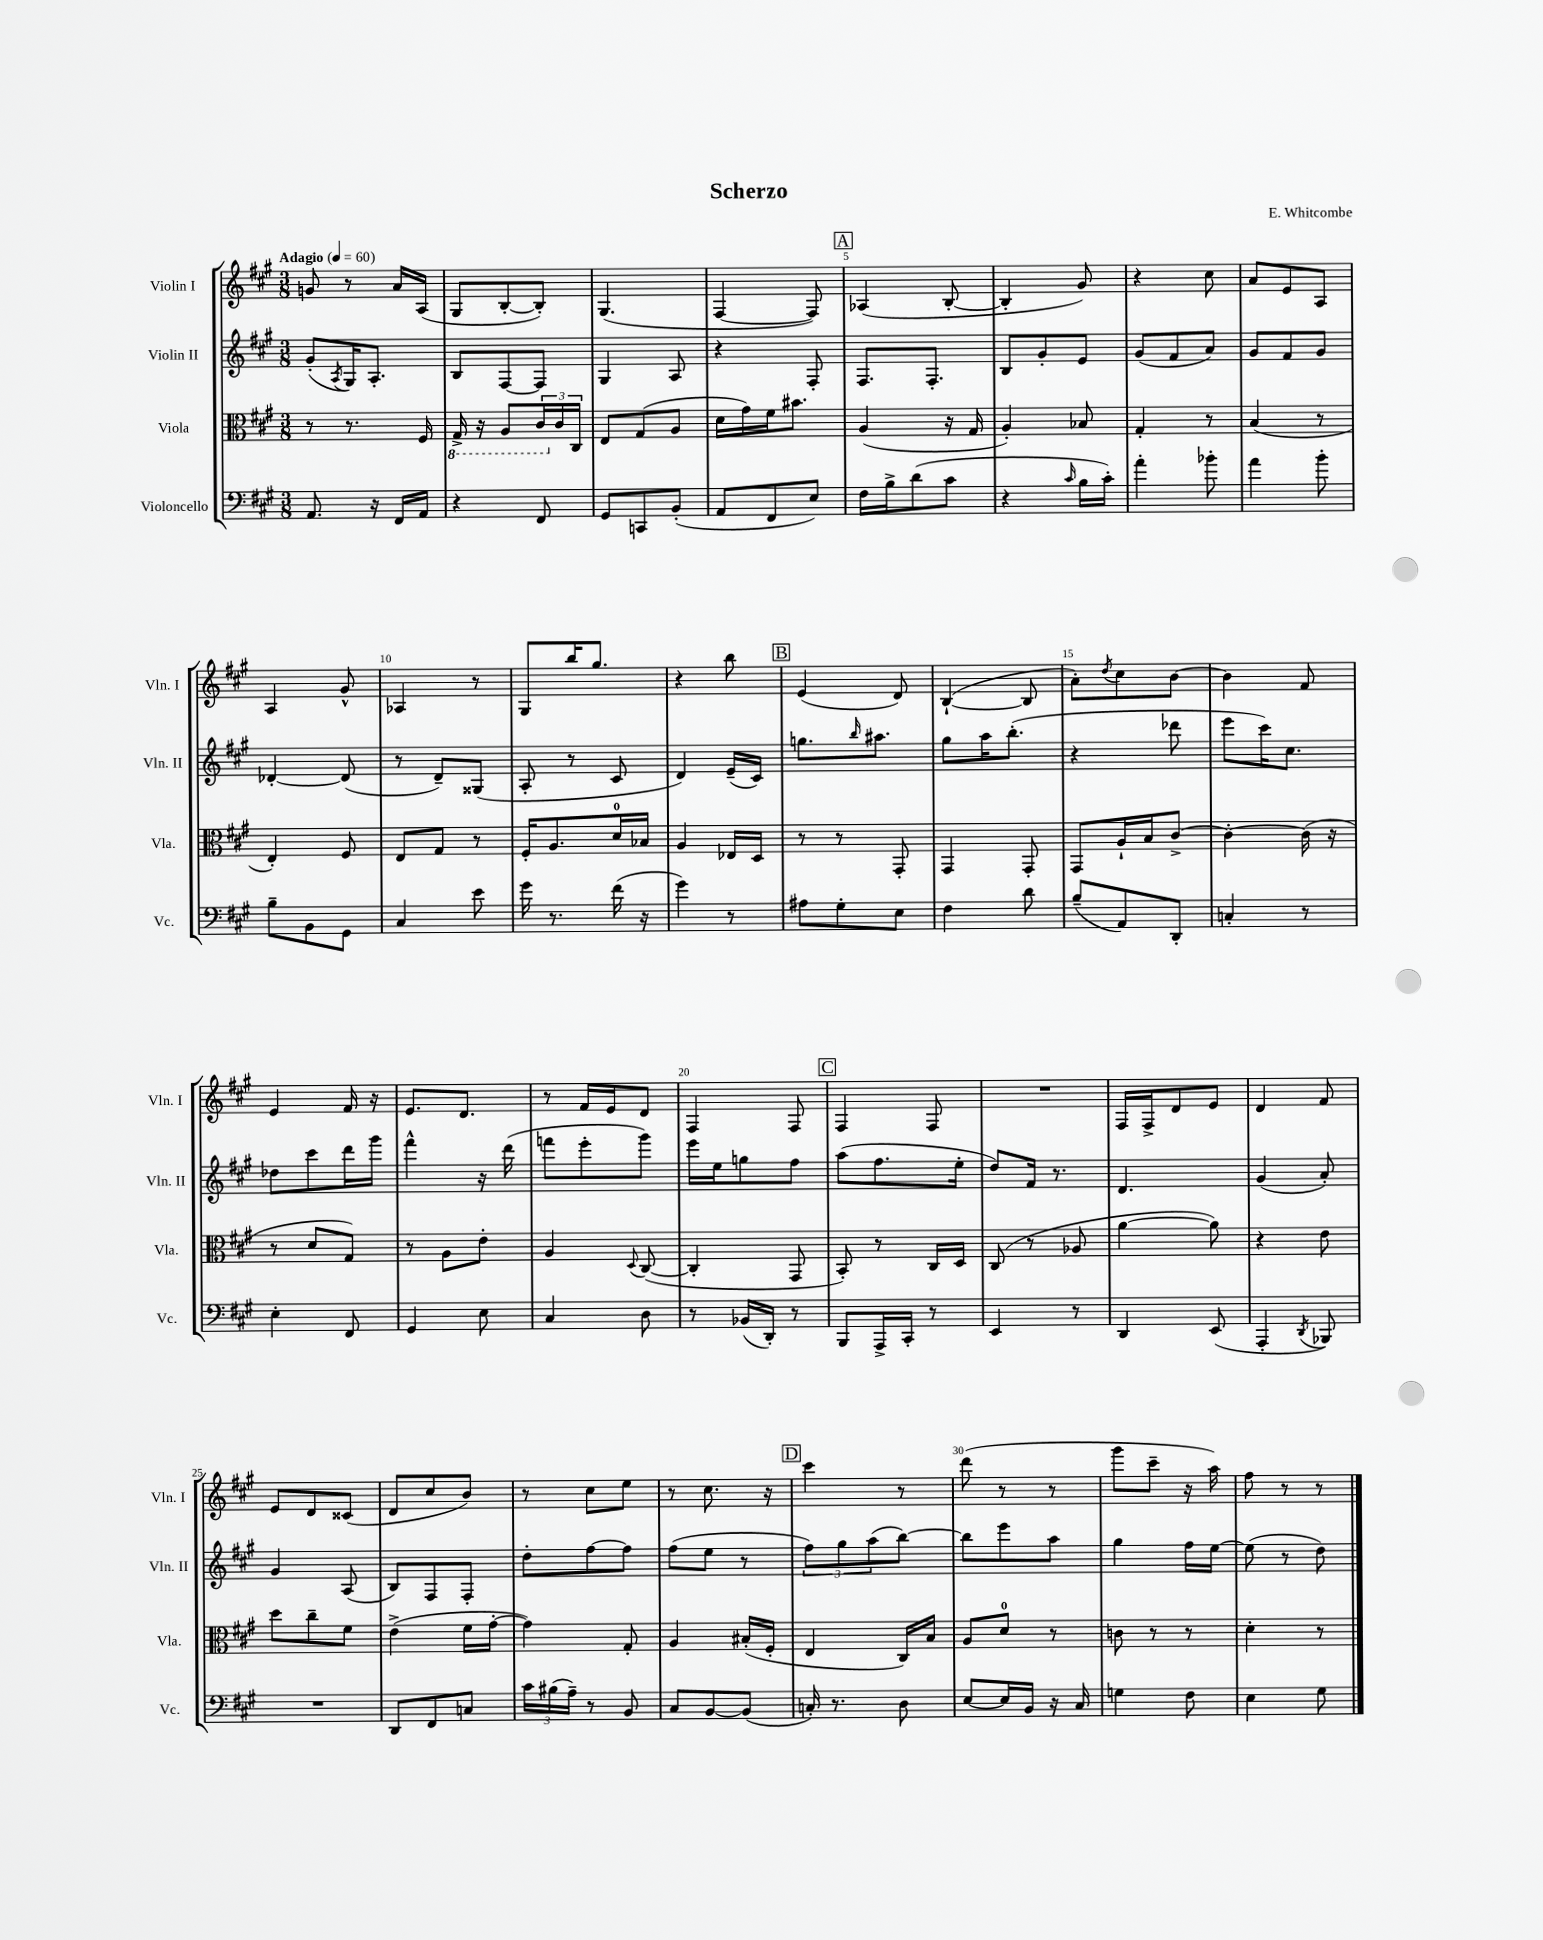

**kern	**kern	**kern	**kern
*staff4	*staff3	*staff2	*staff1
*clefF4	*clefC3	*clefG2	*clefG2
*k[f#c#g#]	*k[f#c#g#]	*k[f#c#g#]	*k[f#c#g#]
*M3/8	*M3/8	*M3/8	*M3/8
*MM60	*MM60	*MM60	*MM60
8.AA	8r	(8g#'	8g
.	.	8qA	.
.	8.r	16G#)	8r
16r	.	8.A'	.
16FF#	.	.	16a
16AA	16F#	.	(16A
=	=	=	=
4r	16GG#^	8B	8G#
.	16r	.	.
.	8AA	[8F#	[8B'
8FF#	24C#	8F#]	8B'])
.	24c#	.	.
.	24C#	.	.
=	=	=	=
8GG#	8E	4G#	(4.G#
8CC	(8G#	.	.
(8BB'	8A	8A	.
=	=	=	=
8AA	16d	4r	[4F#
.	16g#)	.	.
8FF#	16f#	.	.
.	8.b#	.	.
8E)	.	8F#'	8F#])
=	=	=	=
16F#	(4A	8.F#	(4A-
16B^	.	.	.
(8d	.	.	.
.	.	8.F#'	.
8c#	16r	.	[8B'
.	16G#	.	.
=	=	=	=
4r	4A')	8B	4B']
.	.	8g#'	.
16qqc#	.	.	.
16B	8B-	8e	8g#)
16c#')	.	.	.
=	=	=	=
4a'	4G#'	(8g#	4r
.	.	8f#	.
8b-'	8r	8a)	8cc#
=	=	=	=
4a	(4B	8g#	8a
.	.	8f#	8e
8b'	8r	8g#	8A
=	=	=	=
8B~	4E')	[4d-'	4A
8BB	.	.	.
8GG#	8F#	(8d-]	8g#^^
=	=	=	=
4C#	8E	8r	4A-
.	8G#	8d~)	.
8e	8r	(8G##	8r
=	=	=	=
16g#	16F#'	8A'	8G#
8.r	8.A	.	.
.	.	8r	16bb
.	.	.	8.gg#
(16f#	16d	8c#	.
16r	16B-	.	.
=	=	=	=
4g#)	4A	4d)	4r
8r	16E-	(16e~	8bb
.	16D	16c#)	.
=	=	=	=
8A#	8r	8.gg	(4e
8G#'	8r	.	.
.	.	16qqbb	.
.	.	8.aa#	.
8E	8GG#'	.	8d)
=	=	=	=
4F#	4GG#	8gg#	([4B`
.	.	16aa	.
.	.	(8.bb'	.
8d	8GG#'	.	8B]
=	=	=	=
(8B~	8GG#	4r	8a')
.	.	.	8qdd
8AA)	16A`	.	8cc#
.	16B	.	.
8DD'	[8c#^	8ddd-	[8b
=	=	=	=
4C'	4c#'_	8eee	4b]
.	.	16ccc#)	.
.	.	8.cc#	.
8r	(16c#]	.	8f#
.	16r	.	.
=	=	=	=
4E'	8r	8dd-	4e
.	8d	8ccc#	.
8FF#	8G#)	16ddd	16f#
.	.	16ggg#	16r
=	=	=	=
4GG#	8r	4fff#^^	8.e
.	8A	.	.
.	.	.	8.d
8E	8e'	16r	.
.	.	(16ddd	.
=	=	=	=
4C#	4A	8fff	8r
.	.	8eee'	16f#
.	.	.	16e
.	8qqD	.	.
8D	([8C#	8ggg#)	8d
=	=	=	=
8r	4C#']	16eee	4F#
.	.	16ee	.
(16BB-	.	8gg	.
16DD')	.	.	.
8r	8GG#	8ff#	8F#
=	=	=	=
8BBB	8BB')	(8aa	4F#
16AAA^	8r	8.ff#	.
16CC#'	.	.	.
8r	16C#	.	8F#
.	16D	16ee'	.
=	=	=	=
4EE	(8C#	8dd)	4.r
.	8r	16f#	.
.	.	8.r	.
8r	8A-	.	.
=	=	=	=
4DD	[4a	4.d	16F#
.	.	.	16F#^
.	.	.	8d
(8EE	8a])	.	8e
=	=	=	=
4AAA'	4r	(4g#	4d
8qDD	.	.	.
8BBB-)	8e	8a')	8f#
=	=	=	=
4.r	8dd	4g#	8e
.	8cc#~	.	8d
.	8f#	(8A	(8c##
=	=	=	=
8DD	(4e^	8B)	8d
8FF#	.	8F#	8cc#
8C	16f#	8F#'	8b)
.	[16g#'	.	.
=	=	=	=
24c#	4g#])	8dd'	8r
(24B#	.	.	.
24A~)	.	.	.
8r	.	[8ff#	8cc#
8BB	8G#'	8ff#]	8ee
=	=	=	=
8C#	4A	(8ff#	8r
[8BB	.	8ee	8.cc#
(8BB]	(16B#'	8r	.
.	16F#'	.	16r
=	=	=	=
16C')	4E	12ff#)	4ccc#
8.r	.	.	.
.	.	12gg#	.
.	.	(12aa	.
8D	16C#)	[8bb)	8r
.	16B	.	.
=	=	=	=
[8E	8A	8bb]	(8ddd
16E]	8d	8eee	8r
16BB	.	.	.
16r	8r	8aa	8r
16C#	.	.	.
=	=	=	=
4G	8c	4gg#	8ggg#
.	8r	.	8ccc#~
8F#	8r	16ff#	16r
.	.	[16ee	16aa)
=	=	=	=
4E	4d'	(8ee]	8ff#
.	.	8r	8r
8G#	8r	8dd)	8r
==	==	==	==
*-	*-	*-	*-
